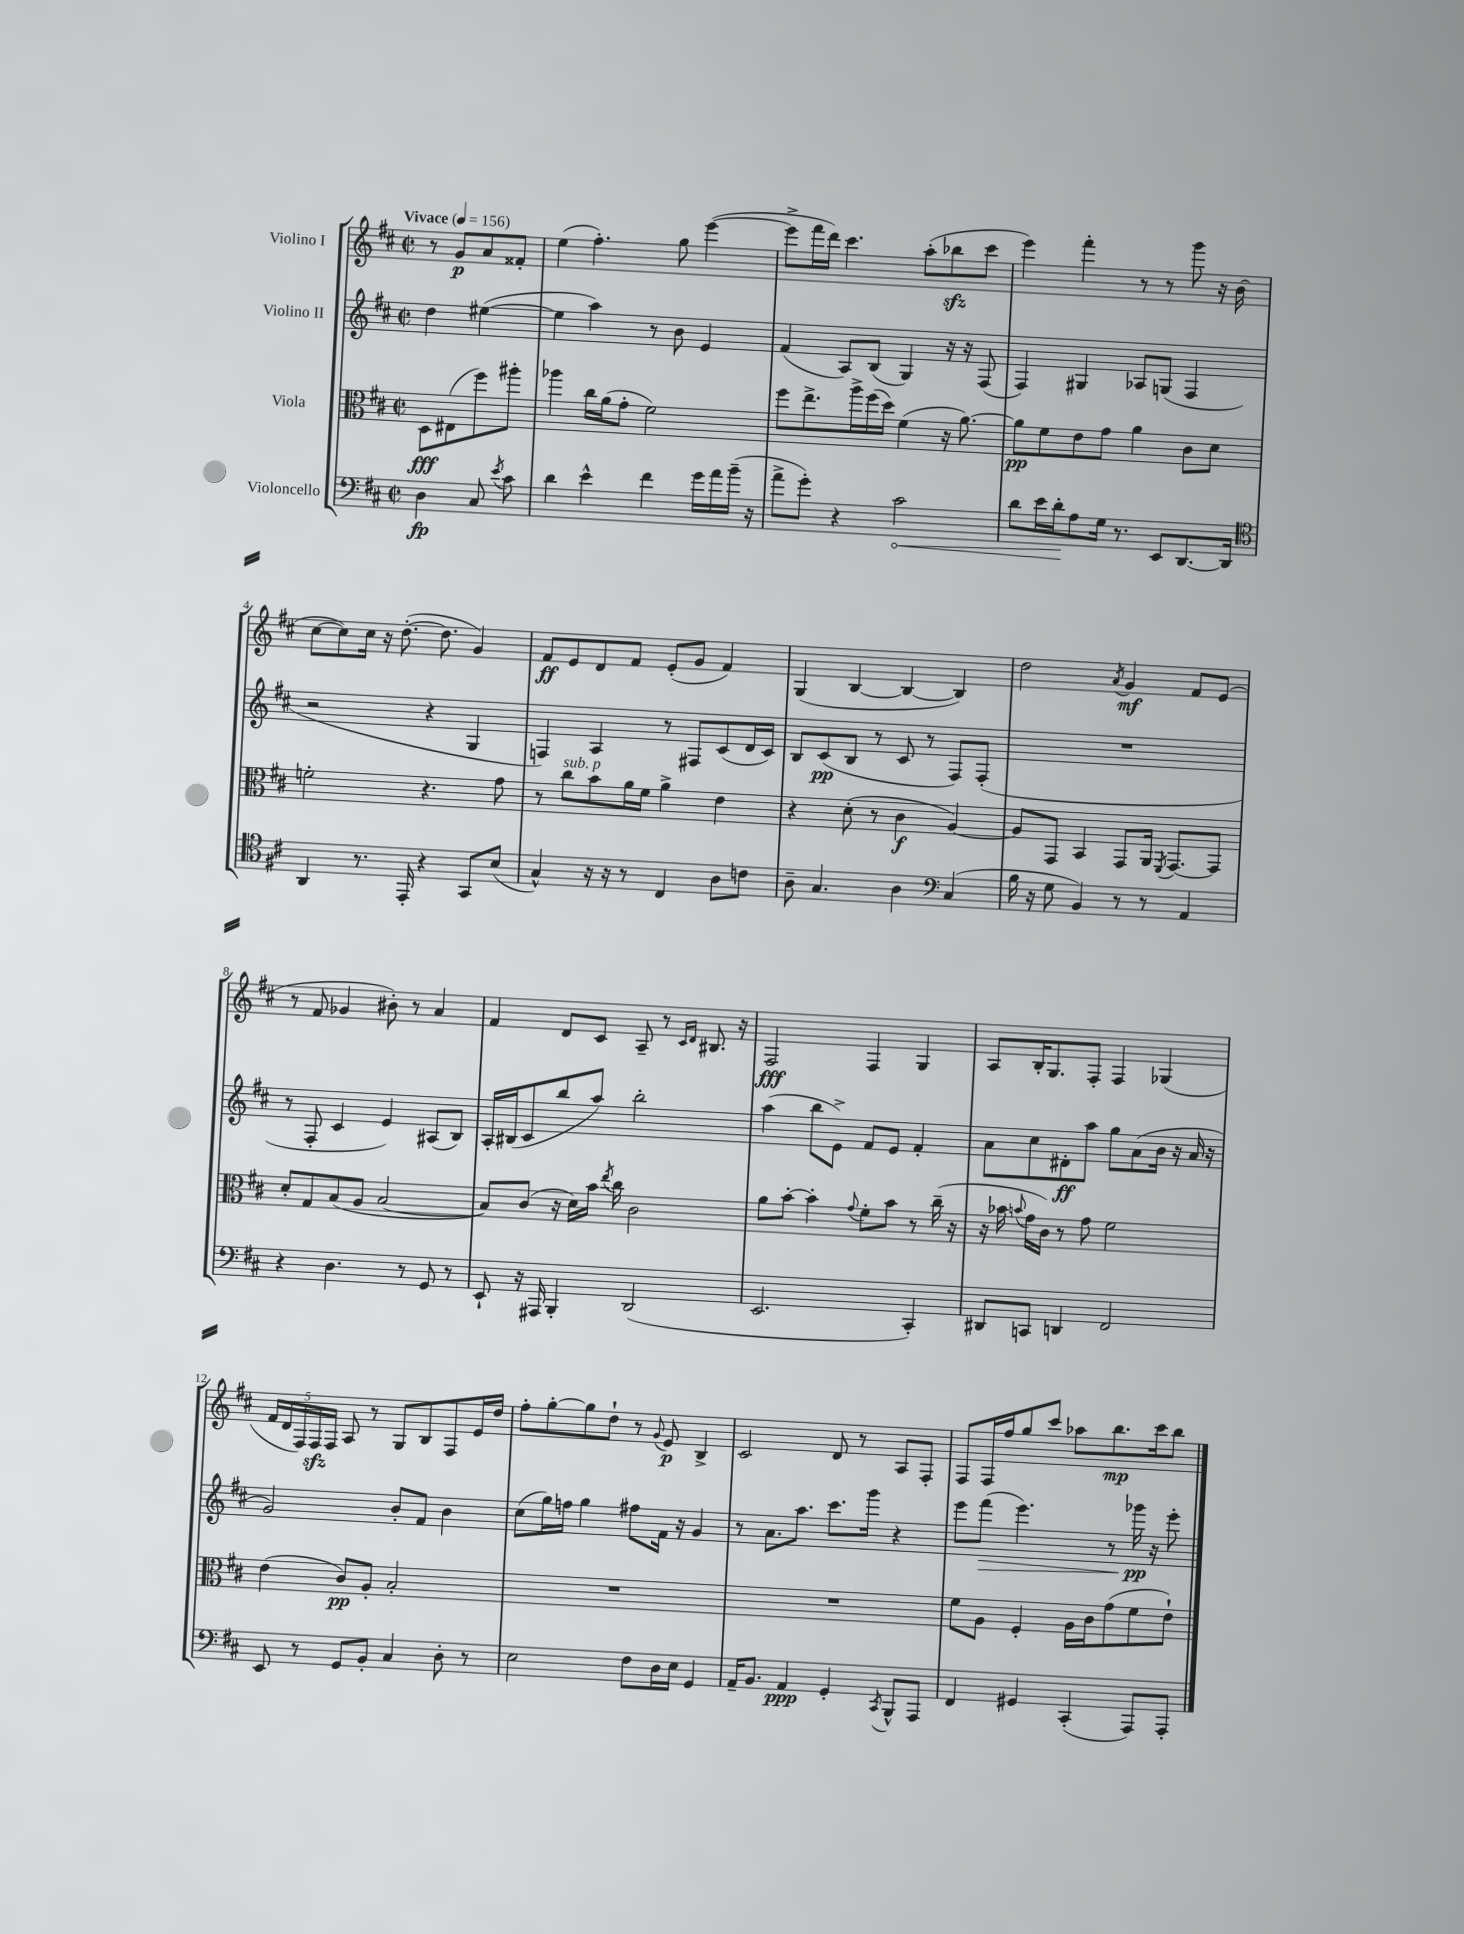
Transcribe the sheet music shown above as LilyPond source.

<<
\new StaffGroup <<
\new Staff = "s0" \with { instrumentName = "Violino I" } {
    \clef treble \key d \major \defaultTimeSignature \time 2/2 \partial 2 \tempo "Vivace" 4 = 156
    \autoBeamOff r8 g'8[\p a'8 fisis'8]-. |
    e''4( fis''4.-.) g''8 e'''4~( |
    e'''8[-> fis'''16 d'''16]) cis'''4. a''8[-.( bes''8\sfz cis'''8] |
    e'''4) fis'''4-. r8 r8 g'''8 r16 b'16( |
    cis''8[~ cis''8) cis''16] r16 d''8.~-.( d''8. g'4) |
    fis'8[\ff e'8 d'8 fis'8] e'8[-.( g'8] fis'4) |
    g4( b4~ b4~ b4) |
    d''2 \acciaccatura { a'8 } g'4\mf fis'8[ e'8]( |
    r8 fis'8 ges'4 bis'8-.) r8 a'4 |
    fis'4 d'8[ cis'8] a8-- r8 \grace { cis'16[ d'16] } bis8. r16 |
    fis2\fff fis4 g4 |
    a8[ b16-. g8. fis8]-. fis4 ges4( |
    \tuplet 5/4 { fis'16[ d'16 fis16) fis16\sfz fis16] } a8 r8 g8[ b8 fis8 e'16 d''16] |
    fis''8[-. g''8~-. g''8 d''8]-! r8 \appoggiatura { g'8 } e'8\p b4-> |
    cis'2 d'8 r8 a8[ fis8]-. |
    fis8[ fis16 fis''16 g''8 cis'''8] aes''8[ b''8.\mp cis'''16 b''8] \bar "|." |
}
\new Staff = "s1" \with { instrumentName = "Violino II" } {
    \clef treble \key d \major \defaultTimeSignature \time 2/2 \partial 2
    \autoBeamOff d''4 eis''4~( |
    eis''4 a''4) r8 b'8 e'4 |
    fis'4( a8[) b8]( g4) r16 r16 fis8( |
    fis4) gis4 aes8[ g8]( fis4 |
    r2 r4 g4 |
    f4) a4 r8 fis8[ cis'8( d'16 cis'16]) |
    b8[ cis'8\pp( b8] r8 cis'8 r8 fis8[) fis8]-.( |
    R1 |
    r8 fis8-. cis'4 e'4) ais8[( b8]) |
    a16[-. bis16( cis'8 b''8 a''8]) b''2-. |
    a''4( b''8[ e'8]->) fis'8[ e'8] fis'4-. |
    a'8[ cis''8 dis'8-.\ff a''8] g''8[ a'8( b'16] r16 a'16 r16 |
    g'2) b'8[-. fis'8] b'4 |
    cis''8[( g''16) f''16] g''4 fis''8[ fis'16] r16 g'4 |
    r8 a'8.[ a''8.] cis'''8.[ g'''16] r4 |
    e'''8[ fis'''8]\>( e'''4.) r8 ges'''16\pp\! r16 e'''8-. \bar "|." |
}
\new Staff = "s2" \with { instrumentName = "Viola" } {
    \clef alto \key d \major \defaultTimeSignature \time 2/2 \partial 2
    \autoBeamOff d8[\fff eis8( fis''8) ais''8]-. |
    aes''4 cis''16[ a'16( g'8]-. fis'2) |
    fis''8[ e''8.-> a''16-> fis''16( d''16]) fis'4( r16 a'8.~) |
    a'8[\pp fis'8 e'8 g'8] a'4 cis'8[ d'8] |
    f'2-. r4. g'8 |
    r8 cis''8[^\markup { \italic "sub. p" } b'8 a'16 fis'16] a'4-> e'4 |
    r4 d'8-.( r8 cis'4\f a4~) |
    a8[ g,8] b,4 g,8[ a,16] \acciaccatura { fis,8 } g,8.[~ g,8] |
    d'8[-. g8 b8( a8] b2~ |
    b8[) cis'8]( r16 d'16[) b'16] \acciaccatura { e''8 } cis''16 cis'2 |
    a'8[ b'8]~-. b'4-. \appoggiatura { g'8 } fis'8[-. b'8] r8 cis''16--( r16 |
    r16 bes'16 \appoggiatura { b'8 } g'16[ cis'16]) r8 g'8 fis'2 |
    e'4( cis'8[\pp) a8]-. b2-. |
    R1 |
    R1 |
    fis'8[ a8] fis4-. a16[ cis'16 g'8( fis'8 e'8]-!) \bar "|." |
}
\new Staff = "s3" \with { instrumentName = "Violoncello" } {
    \clef bass \key d \major \defaultTimeSignature \time 2/2 \partial 2
    \autoBeamOff d4\fp cis8 \acciaccatura { e'8 } cis'8 |
    d'4 e'4-^ fis'4 g'16[ a'16 b'16]--( r16 |
    a'8[-> g'8]-.) r4 \once \override Hairpin.circled-tip = ##t cis'2\< |
    d'8[ e'16 d'16-.\! a8 g16] r8. e,8[ d,8.~ d,16] |
    \clef tenor a,4 r8. e,16-. r4 g,8[ b8]( |
    g4-^) r16 r16 r8 cis4 a8[ c'8] |
    a8-- g4. a4 \clef bass cis4( |
    b16 r16 g8 b,4) r8 r8 a,4 |
    r4 d4. r8 g,8 r8 |
    e,8-! r16 ais,,16 b,,4-. d,2( |
    e,2. cis,4-.) |
    dis,8[ c,8] d,4 fis,2 |
    e,8 r8 g,8[ b,8]-. cis4 d8-. r8 |
    e2 fis8[ d16 e16] g,4 |
    a,16[-- b,8.] a,4\ppp g,4-. \acciaccatura { cis,8 } b,,8[-^ a,,8] |
    fis,4 gis,4 cis,4-.( a,,8[) a,,8]-. \bar "|." |
}
>>
>>
